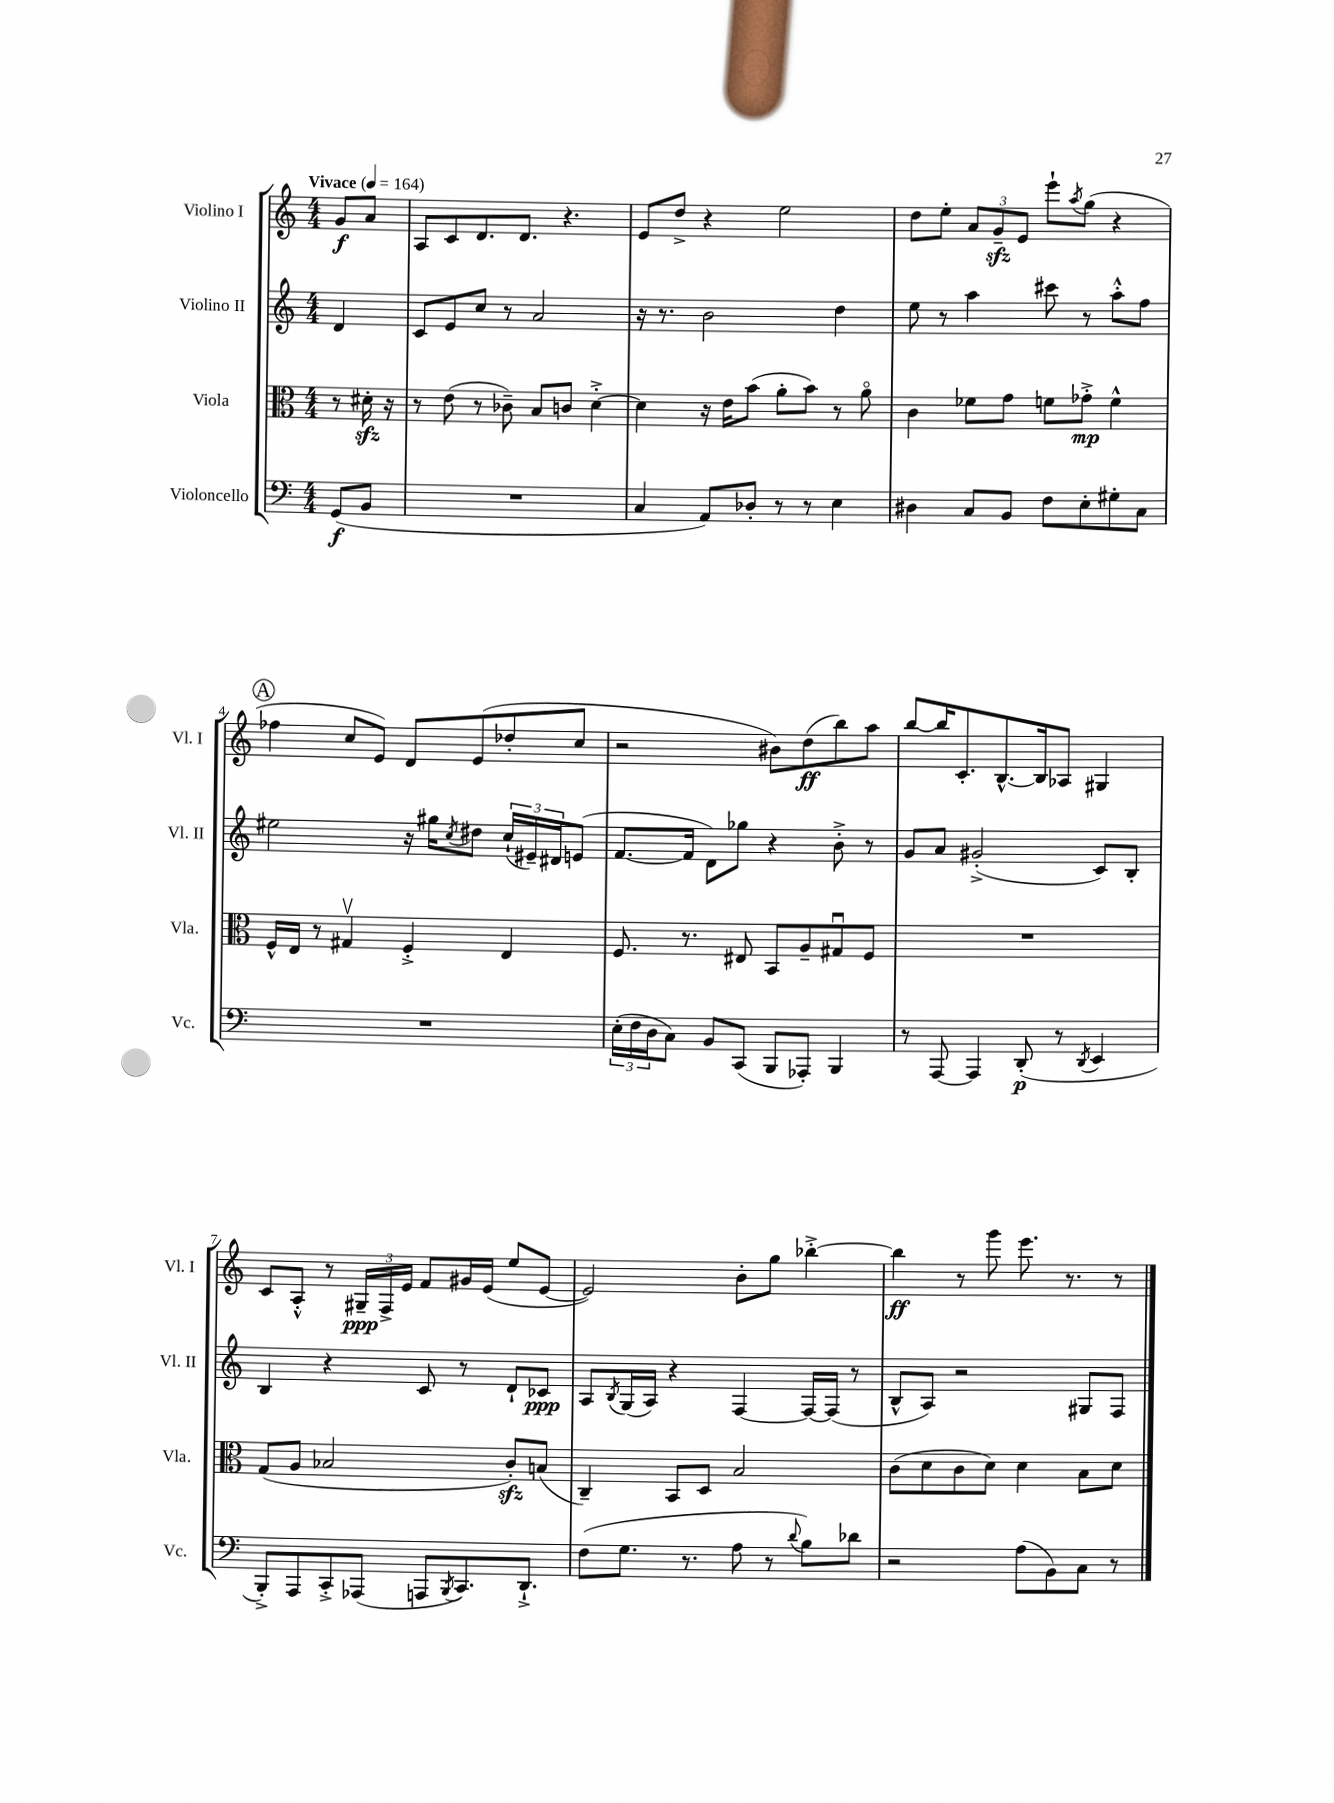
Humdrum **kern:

**kern	**kern	**kern	**kern
*staff4	*staff3	*staff2	*staff1
*clefF4	*clefC3	*clefG2	*clefG2
*k[]	*k[]	*k[]	*k[]
*M4/4	*M4/4	*M4/4	*M4/4
*MM164	*MM164	*MM164	*MM164
(8GG/L	8r	4d/	8g/L
8BB/J	16d#'\	.	8a/J
.	16r	.	.
=	=	=	=
1r	8r	8c/L	8A/L
.	(8e\	8e/	8c/
.	8r	8cc/J	8.d/
.	8c-~\)	8r	.
.	.	.	8.d/J
.	8B/L	2a/	.
.	8c/J	.	4.r
.	[4d'^\	.	.
=	=	=	=
4C/	4d\]	16r	8e/L
.	.	8.r	.
.	.	.	8dd^/J
8AA/L)	16r	2b\	4r
.	16e\LK	.	.
8D-'/J	(8b\J	.	.
8r	8a'\L	.	2ee\
8r	8b\J)	.	.
4E\	8r	4dd\	.
.	8ao\	.	.
=	=	=	=
4D#\	4c\	8ee\	8dd\L
.	.	8r	8ee'\J
8C/L	8f-\L	4aa\	12a/L
.	.	.	12g~/
8BB/J	8g\J	.	.
.	.	.	12e/J
8F\L	8f\L	8ccc#\	8eee`\L
.	.	.	8qaa/
8E'\	8g-'^\J	8r	(8gg\J
8G#'\	4f^^\	8aa'^^\L	4r
8C\J	.	8ff\J	.
=	=	=	=
1r	16F^^/LL	2ee#\	4ff-\
.	16E/JJ	.	.
.	8r	.	.
.	4G#v/	.	8cc/L
.	.	.	8e/J)
.	4F'^/	16r	8d/L
.	.	16gg#\LK	.
.	.	8qcc/	.
.	.	8dd#\J	(8e/
.	4E/	(24cc`/LL	8dd-'/
.	.	24e#~/)	.
.	.	24d#/J	.
.	.	(8e/J	8cc/J
=	=	=	=
(24E'\LL	8.F/	[8.f/L	2r
24F\	.	.	.
24D\J	.	.	.
8C\J)	.	.	.
.	8.r	16f/]Jk	.
8BB/L	.	8d\L)	.
(8CC/J	8E#/	8gg-\J	.
8BBB/L	8BB/L	4r	8b#\L)
8AAA-'/J)	8A~/	.	(8dd\
4BBB/	8G#u/	8b'^\	8bb\)
.	8F/J	8r	8aa\J
=	=	=	=
8r	1r	8g/L	[8bb/L
[8AAA/	.	8a/J	16bb/]K
.	.	.	8.c'/
4AAA/]	.	(2g#'^/	.
.	.	.	[8.B^^/
(8DD'/	.	.	.
.	.	.	16B/]k
8r	.	.	8A-/J
8qDD/	.	.	.
4EE/	.	8c/L)	4G#/
.	.	8B'/J	.
=	=	=	=
8BBB'^/L)	(8G/L	4B/	8c/L
8AAA/	8A/J	.	8A'^^/J
8CC'^/	2B-/	4r	8r
(8AAA-/J	.	.	24G#~/LL
.	.	.	24F^/
.	.	.	24e/JJ
8AAA/L	.	8c/	8f/L
8qBBB/	.	.	.
8.CC/)	.	8r	16g#/L
.	.	.	(16e/JJ
.	8c'/L)	8d`/L	8ee/L
8.DD`^/J	.	.	.
.	(8B/J	8c-/J	[8e/J
=	=	=	=
(8F\L	4C~/)	8A/L	2e/])
.	.	8qB/	.
8.G\J	.	(16G/L	.
.	.	16A/JJ)	.
.	8BB/L	4r	.
8.r	.	.	.
.	8D/J	.	.
8A\	2B/	[4F/	8b'\L
8r	.	.	8gg\J
8qqd/	.	.	.
8B\L)	.	16F/_LL	[4bb-'^\
.	.	(16F/]JJ	.
8d-\J	.	8r	.
=	=	=	=
2r	(8c\L	8B^^/L	4bb-\]
.	8d\	8A/J)	.
.	8c\	2r	8r
.	8d\J)	.	8ggg\
(8A\L	4d\	.	8.eee\
8BB\)	.	.	.
.	.	.	8.r
8C\J	8B\L	8G#/L	.
8r	8d\J	8F/J	8r
==	==	==	==
*-	*-	*-	*-
